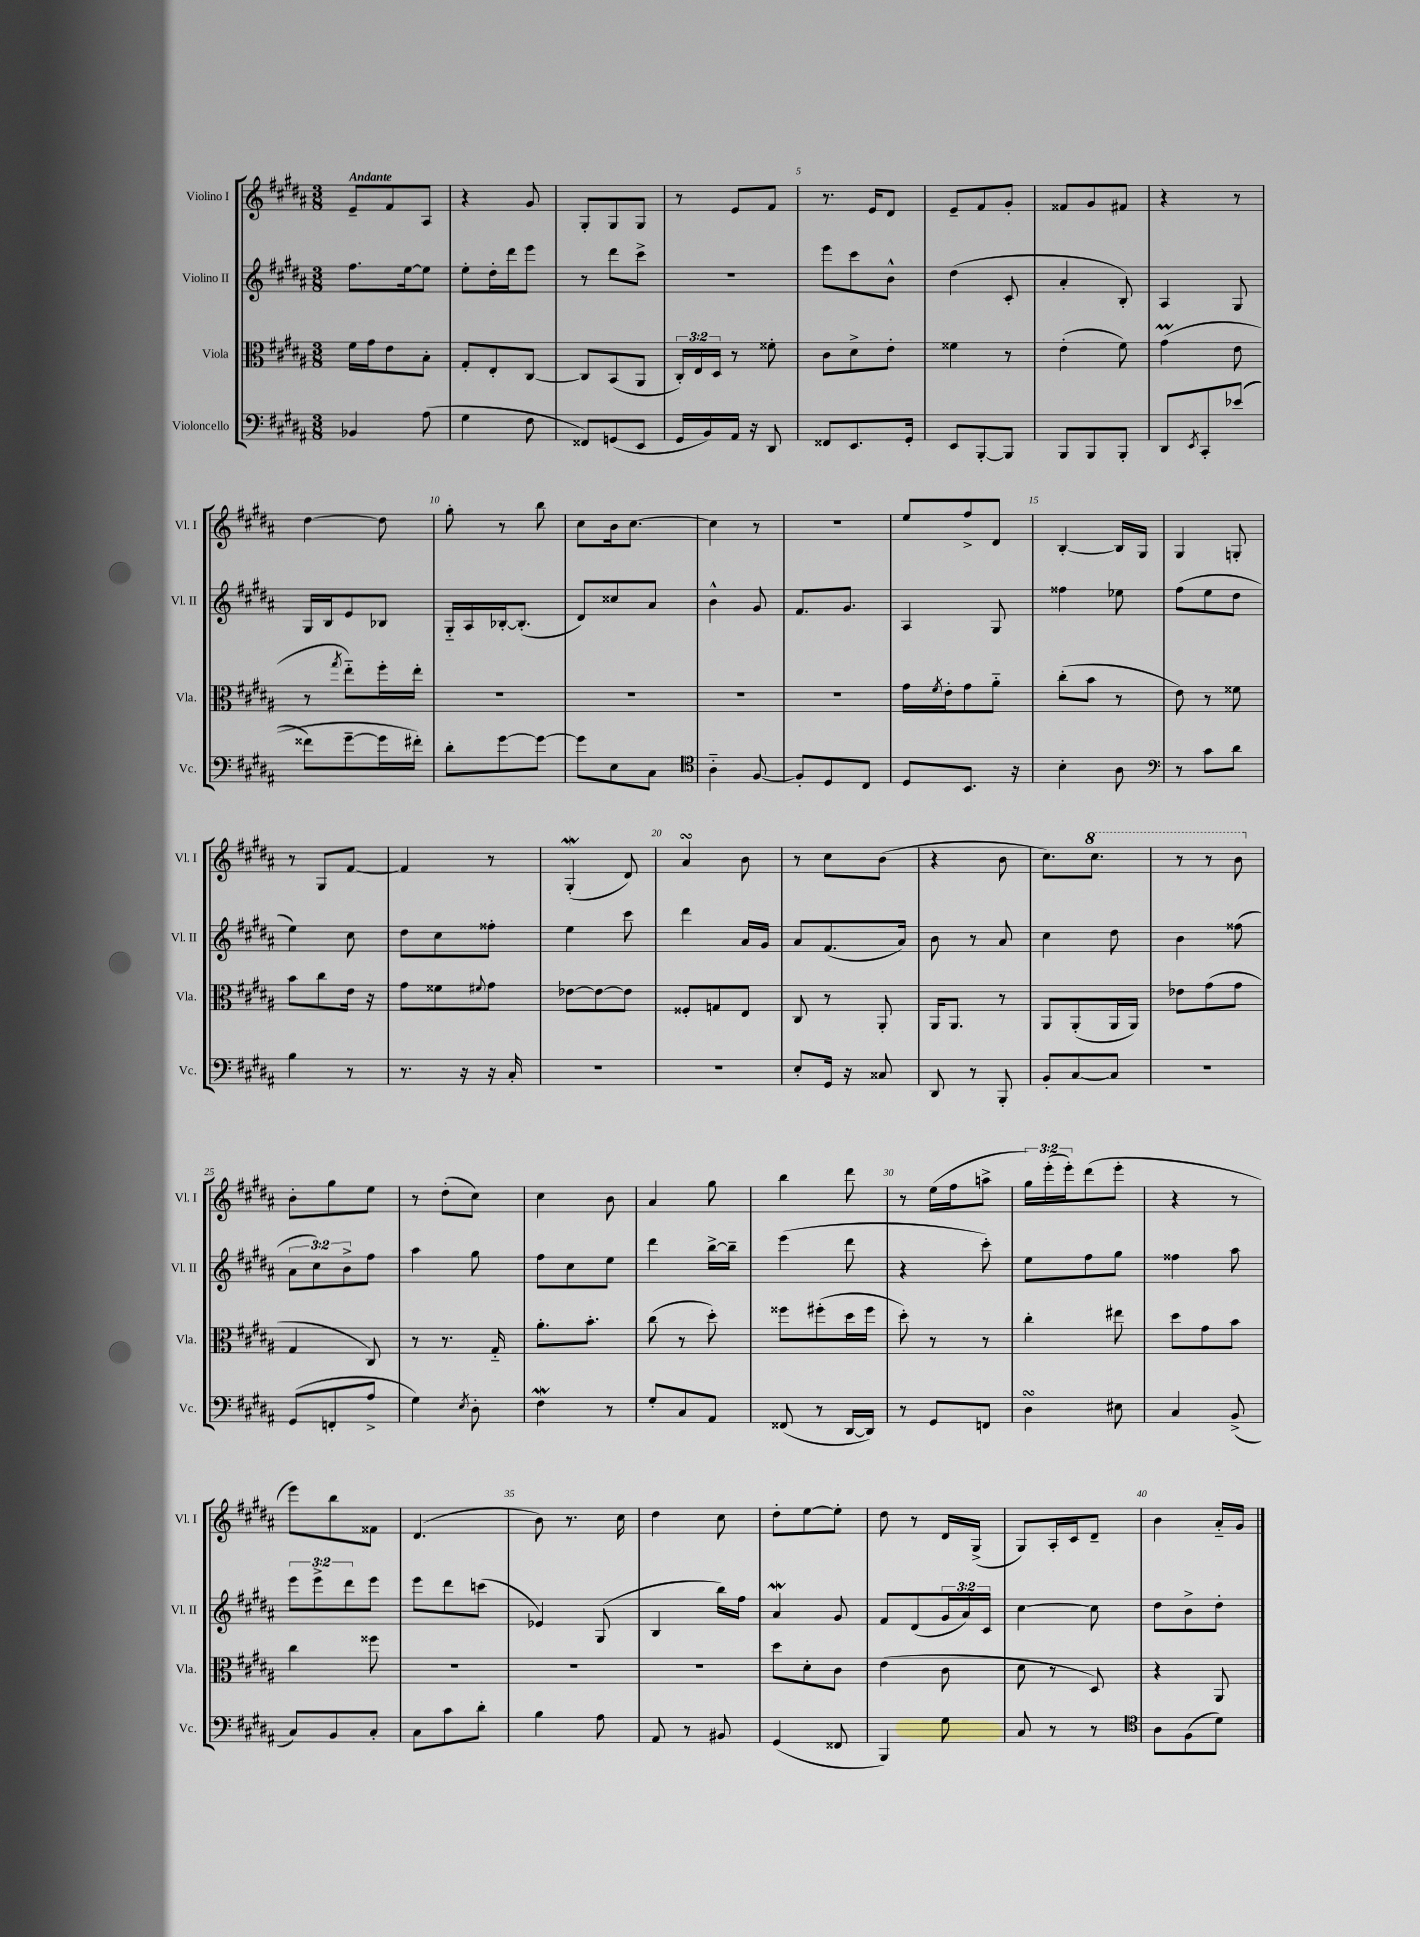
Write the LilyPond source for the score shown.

<<
\new StaffGroup <<
\new Staff = "s0" \with { instrumentName = "Violino I" shortInstrumentName = "Vl. I" } {
    \clef treble \key b \major \numericTimeSignature \time 3/8 \override Staff.TupletNumber.text = #tuplet-number::calc-fraction-text \tempo "Andante"
    e'8-- fis'8 ais8 |
    r4 gis'8 |
    gis8-. gis8 gis8 |
    r8 e'8 fis'8 |
    r8. e'16 dis'8 |
    e'8-- fis'8 gis'8-. |
    fisis'8 gis'8 fis'8 |
    r4 r8 |
    dis''4~ dis''8 |
    gis''8-. r8 b''8 |
    cis''8 b'16 cis''8.~ |
    cis''4 r8 |
    R4. |
    e''8 fis''8-> dis'8 |
    b4~-. b16 gis16 |
    gis4 g8-. |
    r8 gis8 fis'8~ |
    fis'4 r8 |
    gis4-.\mordent( dis'8) |
    ais'4\turn b'8 |
    r8 cis''8 b'8( |
    r4 b'8 |
    cis''8.) \ottava #1 cis'''8. |
    r8 r8 b''8 \ottava #0 |
    b'8-. gis''8 e''8 |
    r8 dis''8-.( cis''8) |
    cis''4 b'8 |
    ais'4 gis''8 |
    b''4 dis'''8 |
    r8 e''16( fis''16 a''8-> |
    \tuplet 3/2 { gis''16) e'''16-.( e'''16-.) } dis'''8( e'''8-. |
    r4 r8 |
    e'''8) b''8 fisis'8 |
    dis'4.( |
    b'8) r8. cis''16 |
    dis''4 cis''8 |
    dis''8-. e''8~ e''8-. |
    dis''8 r8 dis'16 gis16->( |
    gis8) ais16-. cis'16 dis'8-- |
    b'4 ais'16-_ gis'16 \bar "|." |
}
\new Staff = "s1" \with { instrumentName = "Violino II" shortInstrumentName = "Vl. II" } {
    \clef treble \key b \major \numericTimeSignature \time 3/8 \override Staff.TupletNumber.text = #tuplet-number::calc-fraction-text
    fis''8. e''16~ e''8 |
    e''8-. dis''16-. dis'''16 e'''8 |
    r8 dis'''8 cis'''8-> |
    R4. |
    e'''8 cis'''8 b'8-^ |
    dis''4( cis'8-. |
    ais'4-. b8-.) |
    ais4 gis8 |
    gis16 b16 e'8 bes8 |
    gis16-_ ais16 bes16~-. bes8.-.( |
    dis'8) cisis''8 ais'8 |
    b'4-^ gis'8 |
    fis'8. gis'8. |
    ais4 gis8 |
    fisis''4 ees''8 |
    fis''8( e''8 dis''8 |
    e''4) cis''8 |
    dis''8 cis''8 fisis''8-. |
    e''4 cis'''8 |
    dis'''4 ais'16 gis'16 |
    ais'8 fis'8.( ais'16) |
    b'8 r8 ais'8 |
    cis''4 dis''8 |
    b'4 fisis''8( |
    \tuplet 3/2 { ais'8 cis''8) b'8-> } fis''8 |
    ais''4 gis''8 |
    fis''8 cis''8 e''8 |
    dis'''4 b''16~-> b''16-- |
    e'''4( dis'''8 |
    r4 cis'''8-.) |
    e''8 fis''8 gis''8 |
    fisis''4 ais''8 |
    \tuplet 3/2 { e'''8 e'''8-> dis'''8 } e'''8 |
    e'''8 dis'''8 c'''8( |
    ees'4) gis8( |
    b4 b''16) fis''16 |
    ais'4\mordent gis'8 |
    fis'8 dis'8( \tuplet 3/2 { gis'16 ais'16) cis'16 } |
    cis''4~ cis''8 |
    dis''8 b'8-> dis''8-. \bar "|." |
}
\new Staff = "s2" \with { instrumentName = "Viola" shortInstrumentName = "Vla." } {
    \clef alto \key b \major \numericTimeSignature \time 3/8 \override Staff.TupletNumber.text = #tuplet-number::calc-fraction-text
    fis'16 gis'16 e'8 b8-. |
    gis8-. e8-. cis8~ |
    cis8 b,8( ais,8 |
    \tuplet 3/2 { cis16-.) e16 dis16 } r8 fisis'8-. |
    cis'8 dis'8-> e'8-. |
    fisis'4 r8 |
    e'4-.( fis'8) |
    gis'4\prall( e'8 |
    r8 \acciaccatura { gis''8 } e''8-_) fis''16-. e''16-. |
    R4. |
    R4. |
    R4. |
    R4. |
    gis'16 \acciaccatura { fis'8 } e'16-. gis'8 ais'8-_ |
    cis''8-.( b'8 r8 |
    e'8) r8 fisis'8 |
    b'8 cis''8 e'16 r16 |
    gis'8 fisis'8 \appoggiatura { fis'8 } gis'8 |
    ees'8~ ees'8~ ees'8 |
    fisis8-. g8 e8 |
    cis8 r8 ais,8-. |
    ais,16 ais,8. r8 |
    ais,8 ais,8-.( ais,16 ais,16) |
    ees'8 gis'8( gis'8 |
    gis4 cis8) |
    r8 r8. gis16-_ |
    ais'8.-. b'8.-. |
    cis''8( r8 dis''8-.) |
    fisis''8 fis''8-.( dis''16 fis''16 |
    dis''8-.) r8 r8 |
    cis''4-. eis''8 |
    dis''8 gis'8 b'8 |
    cis''4 fisis''8 |
    R4. |
    R4. |
    R4. |
    dis''8 dis'8-. cis'8 |
    e'4( cis'8 |
    dis'8 r8 dis8) |
    r4 ais,8 \bar "|." |
}
\new Staff = "s3" \with { instrumentName = "Violoncello" shortInstrumentName = "Vc." } {
    \clef bass \key b \major \numericTimeSignature \time 3/8
    bes,4 ais8( |
    gis4 fis8 |
    fisis,8) g,8( e,8 |
    gis,16 b,16) ais,16 r16 dis,8 |
    fisis,8 e,8. gis,16-. |
    e,8 b,,8~-. b,,8 |
    b,,8 b,,8 b,,8-. |
    dis,8 \acciaccatura { e,8 } cis,8-. ees'8(\( |
    fisis'8) gis'8~-- gis'16 fis'16-.\) |
    dis'8-. gis'8~ gis'8~ |
    gis'8 e8 cis8 |
    \clef tenor ais4-_ fis8~ |
    fis8-. dis8 cis8 |
    dis8 b,8. r16 |
    b4-. ais8 |
    \clef bass r8 cis'8 dis'8 |
    b4 r8 |
    r8. r16 r16 cis16-. |
    R4. |
    R4. |
    e8-. gis,16 r16 cisis8 |
    dis,8 r8 b,,8-. |
    b,8-. cis8~ cis8 |
    R4. |
    gis,8( f,8-. ais8-> |
    gis4) \acciaccatura { e8 } dis8-. |
    fis4\mordent r8 |
    gis8-. cis8 ais,8 |
    fisis,8( r8 dis,16~ dis,16) |
    r8 gis,8 f,8 |
    dis4\turn eis8 |
    cis4 b,8->( |
    cis8) b,8 cis8-. |
    cis8 cis'8 dis'8-. |
    b4 ais8 |
    ais,8 r8 bis,8 |
    gis,4( fisis,8 |
    b,,4) gis8 |
    cis8 r8 r8 |
    \clef tenor ais8 fis8( dis'8) \bar "|." |
}
>>
>>
\layout { \context { \Score \override BarNumber.break-visibility = ##(#f #t #t) barNumberVisibility = #(every-nth-bar-number-visible 5) } }
